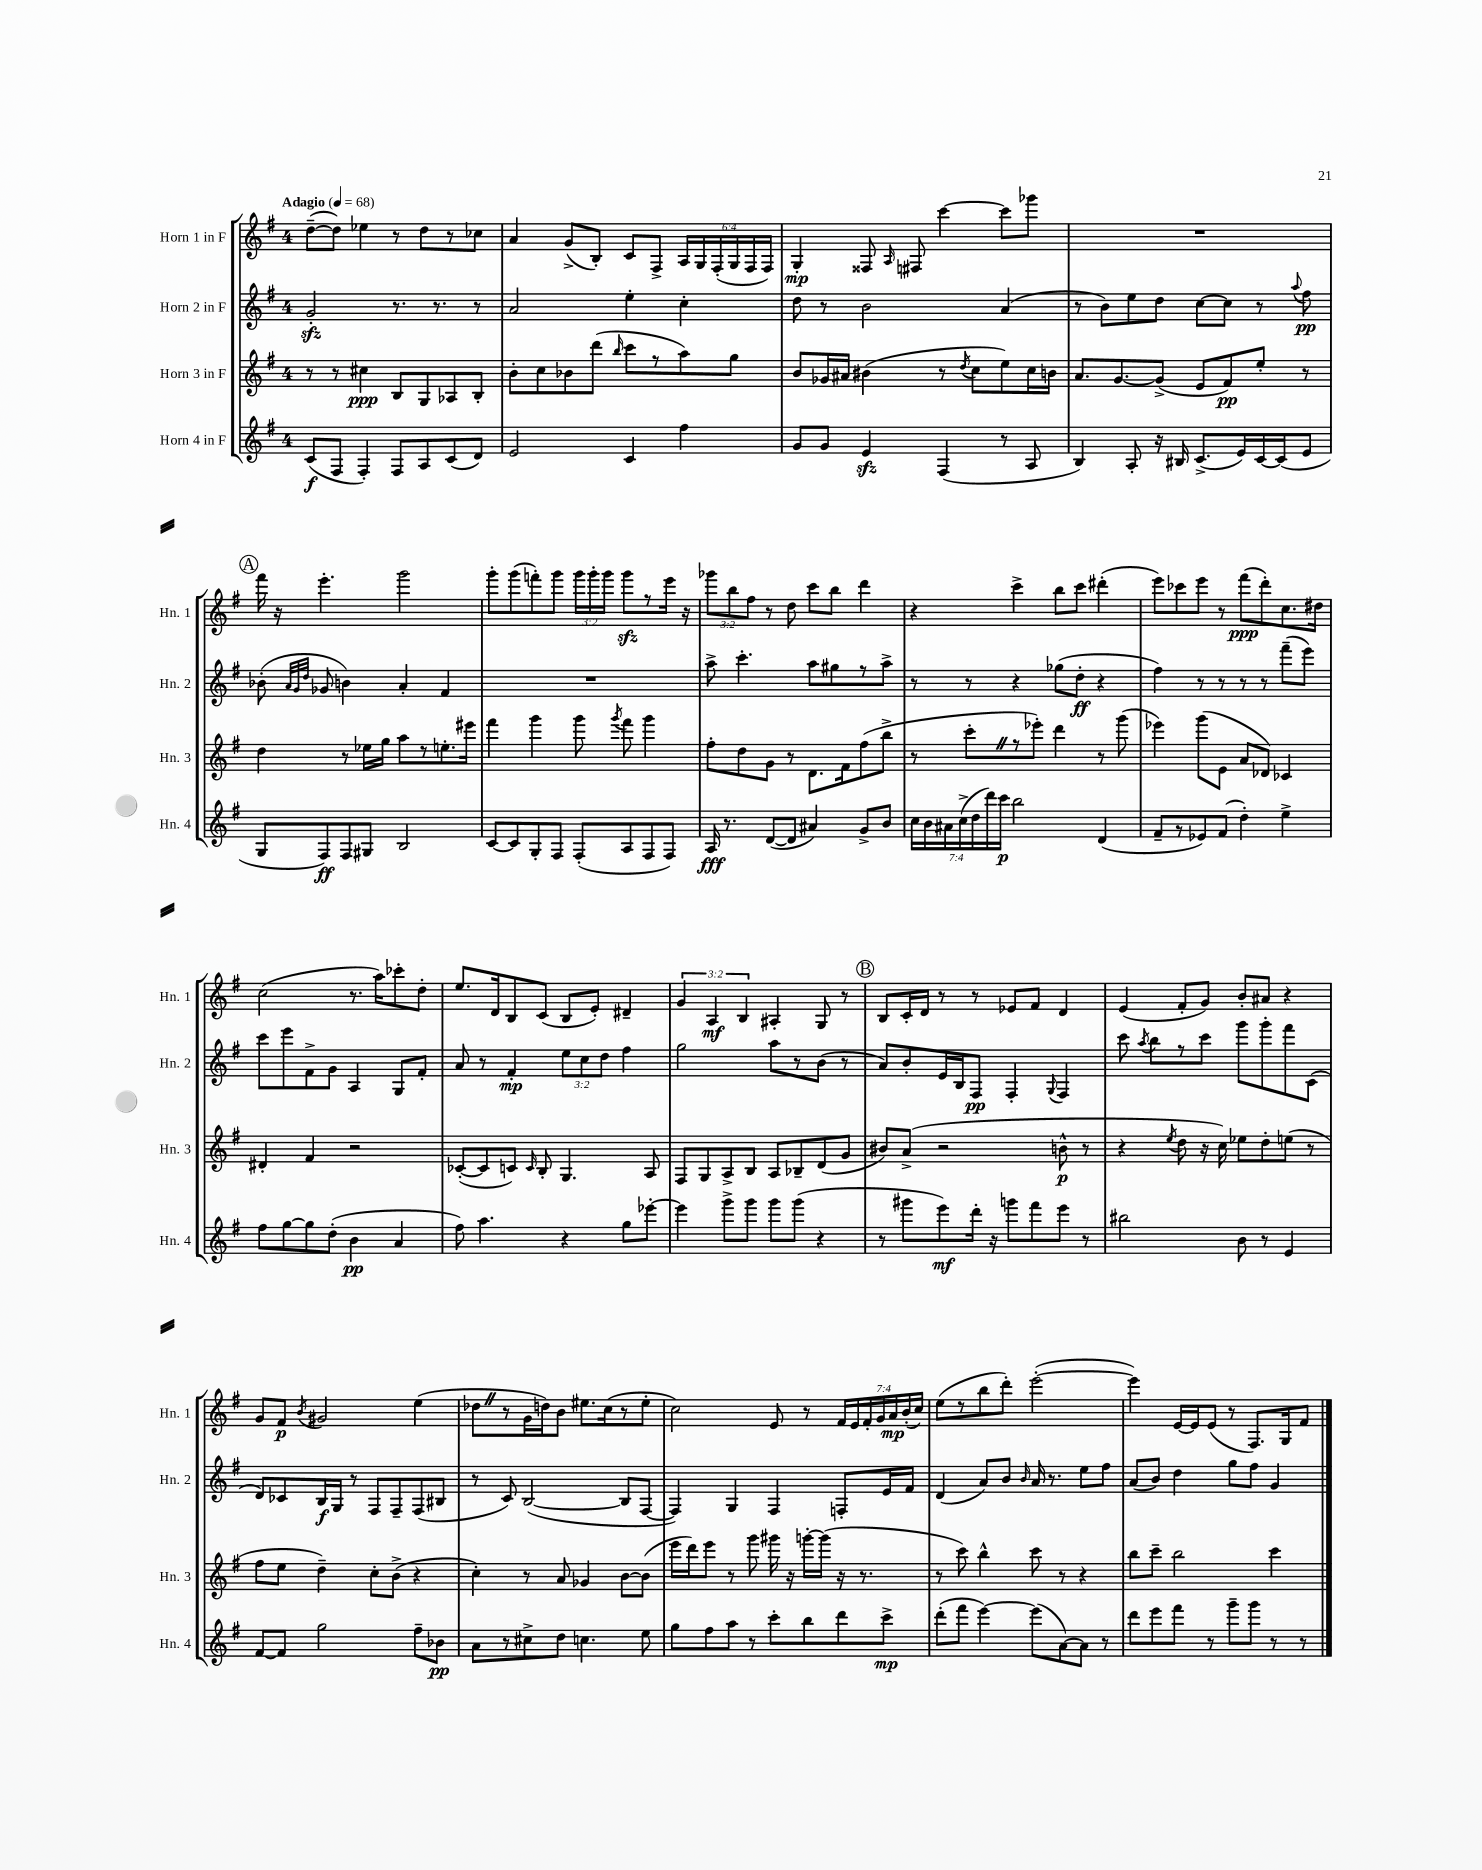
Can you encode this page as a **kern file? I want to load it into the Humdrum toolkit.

**kern	**kern	**kern	**kern
*staff4	*staff3	*staff2	*staff1
*clefG2	*clefG2	*clefG2	*clefG2
*k[f#]	*k[f#]	*k[f#]	*k[f#]
*M4/4	*M4/4	*M4/4	*M4/4
*MM68	*MM68	*MM68	*MM68
(8c	8r	2g'	([8dd~
8F#	8r	.	8dd])
4F#')	4cc#	.	4ee-
8F#	8B	8.r	8r
8A	8G	.	8dd
.	.	8.r	.
(8c	8A-	.	8r
8d)	8B'	8r	8cc-
=	=	=	=
2e	8b'	2a	4a
.	8cc	.	.
.	8b-	.	(8g^
.	(8ddd	.	8B')
.	16qqbb	.	.
4c	8ccc	4ee'	8c
.	8r	.	8F#^
4ff#	8aa)	4cc'	24A
.	.	.	24G
.	.	.	(24F#'
.	8gg	.	24G
.	.	.	24F#
.	.	.	24F#)
=	=	=	=
8g	8b	8dd	4G'
8g	16g-	8r	.
.	16a#	.	.
4e	(4b#	2b	8F##
.	.	.	16qqA
.	.	.	8F#
(4F#	8r	.	[4ccc
.	8qdd	.	.
.	8cc	.	.
8r	8ee)	(4a	8ccc]
8A	16cc	.	8ggg-
.	16b	.	.
=	=	=	=
4B)	8.a	8r	1r
.	.	8b)	.
.	[8.g	.	.
8A'	.	8ee	.
16r	(8g^]	8dd	.
16B#	.	.	.
(8.c^	8e	[8cc	.
.	8f#)	8cc]	.
16e)	.	.	.
[16c	8ee'	8r	.
(16c]	.	.	.
.	.	8qqaa	.
8e	8r	8ff#	.
=	=	=	=
8G	4dd	(8b-'	16fff#
.	.	.	16r
.	.	32qqa	.
.	.	32qqg	.
.	.	32qqdd	.
8F#)	.	8g-	4.eee'
8F#	8r	4b)	.
8G#	16ee-	.	.
.	16gg	.	.
2B	8aa	4a'	2ggg
.	8r	.	.
.	8.ee'	4f#	.
.	16eee#	.	.
=	=	=	=
[8c	4fff#	1r	8ggg'
8c]	.	.	(8ggg
8G'	4ggg	.	8fff')
8F#	.	.	8ggg
(8F#'	8ggg	.	24ggg
.	.	.	24ggg'
.	.	.	24ggg
.	8qggg	.	.
8A	8fff#	.	8ggg
8F#	4ggg	.	8r
8F#)	.	.	16eee
.	.	.	16r
=	=	=	=
16A	8ff#'	8aa^	12ggg-
8.r	.	.	.
.	.	.	12bb
.	8dd	4.ccc'	.
.	.	.	12ff#
([8d	8g	.	8r
8d]	8r	.	8dd
4a#)	8.d	8aa	8ccc
.	.	8gg#	8bb
.	16f#	.	.
8g^	(8ff#	8r	4ddd
8b	8bb^	8aa^	.
=	=	=	=
28cc	8r	8r	4r
28b	.	.	.
28a#	.	.	.
(28cc^	.	.	.
.	8ccc'	8r	.
28dd	.	.	.
28ddd)	.	.	.
28ccc	.	.	.
2bb	8r	4r	4ccc^
.	8eee-')	.	.
.	4ddd	(8gg-	8bb
.	.	8dd'	8ccc
(4d	8r	4r	(4ddd#'
.	(8ggg	.	.
=	=	=	=
8f#~	4eee-)	4ff#)	8eee)
8r	.	.	8ccc-
8e-)	(8ggg	8r	8eee
(8f#	8e	8r	8r
4dd')	8a	8r	(8fff#
.	8d-)	8r	8ddd')
4ee^	4c-	(8fff#~	8.cc
.	.	8eee)	.
.	.	.	16dd#
=	=	=	=
8ff#	4d#'	8ccc	(2cc
[8gg	.	8eee	.
8gg]	4f#	8f#^	.
(8dd'	.	8g	.
4b	2r	4A	8.r
.	.	.	16aa)
4a	.	8G	8ccc-'
.	.	8f#'	8dd'
=	=	=	=
8ff#)	([8c-'	8a	8.ee
4.aa	8c-]	8r	.
.	.	.	16d
.	8c)	4f#'	8B
.	16qqc	.	.
.	8B'	.	(8c
4r	4.G	12ee	8B
.	.	12cc	.
.	.	.	8e')
.	.	12dd	.
8gg	.	4ff#	4d#~
[8eee-'	8A	.	.
=	=	=	=
4eee-]	8F#	2gg	6g
.	8G	.	.
.	.	.	6A
8ggg^	8A^	.	.
.	.	.	6B
8ggg	8B	.	.
8ggg	8A	8aa	4A#'
(8ggg	8B-~	8r	.
4r	(8d	(8b	8G
.	8g	8r	8r
=	=	=	=
8r	8b#)	8a)	8B
8ggg#	(8a^	8b'	16c'
.	.	.	16d
8eee)	2r	16e	8r
.	.	16B	.
16ddd'	.	8F#	8r
16r	.	.	.
8ggg	.	4F#'	8e-
8fff#	.	.	8f#
.	.	8qqG	.
8eee	8b^^	4F#	4d
8r	8r	.	.
=	=	=	=
2bb#	4r	8ccc	(4e
.	.	8qaa	.
.	.	8bb	.
.	8qee	.	.
.	8dd	8r	8f#'
.	16r	8ccc	8g)
.	16cc)	.	.
8b	8ee-	8ggg	8b'
8r	8dd'	8ggg'	8a#
4e	(8ee	8fff#	4r
.	8r	(8c	.
=	=	=	=
[8f#	8ff#	8d)	8g
8f#]	8ee	8c-	8f#
.	.	.	8qb
2gg	4dd~)	16B	2g#
.	.	16G	.
.	.	8r	.
.	8cc'	8F#	.
.	(8b^	8F#~	.
8ff#~	4r	(8F#	(4ee
8b-	.	8B#	.
=	=	=	=
8a	4cc')	8r	8dd-
8r	.	8c)	8r
8cc#^	8r	([2B	16g
.	.	.	16dd)
8dd	8a	.	8b
4.cc	4g-	.	8.ee#
.	.	.	(16cc
.	[8b	8B]	8r
8ee	(8b]	[8F#	8ee#'
=	=	=	=
8gg	16eee	4F#])	2cc)
.	16ddd)	.	.
8ff#	8eee	.	.
8aa	8r	4G	.
8r	8ggg	.	.
8ccc'	16ggg#	4F#	8e
.	16r	.	.
8bb	[16ggg'	.	8r
.	(16ggg]	.	.
8ddd	16r	8F'	28f#
.	.	.	28e
.	8.r	.	.
.	.	.	28f#'
.	.	.	28g
8ccc^	.	16e	.
.	.	.	28a
.	.	.	(28b'
.	.	16f#	.
.	.	.	28cc)
=	=	=	=
(8ddd'	8r	(4d	(8ee
8fff#	8ccc)	.	8r
[4eee)	4bb^^	8a)	8bb
.	.	8b	8ddd')
.	.	16qqb	.
(8eee]	8ccc	16a	([2eee'
.	.	8.r	.
[8a)	8r	.	.
8a]	4r	8ee	.
8r	.	8ff#	.
=	=	=	=
8ddd	8bb	(8a	4eee])
8eee	8ccc~	8b)	.
8fff#	2bb	4dd	[16e
.	.	.	16e]
8r	.	.	(8e
8ggg~	.	8gg	8r
8ggg	.	8ff#	8.F#)
8r	4ccc	4g	.
.	.	.	16G
8r	.	.	8f#
==	==	==	==
*-	*-	*-	*-
